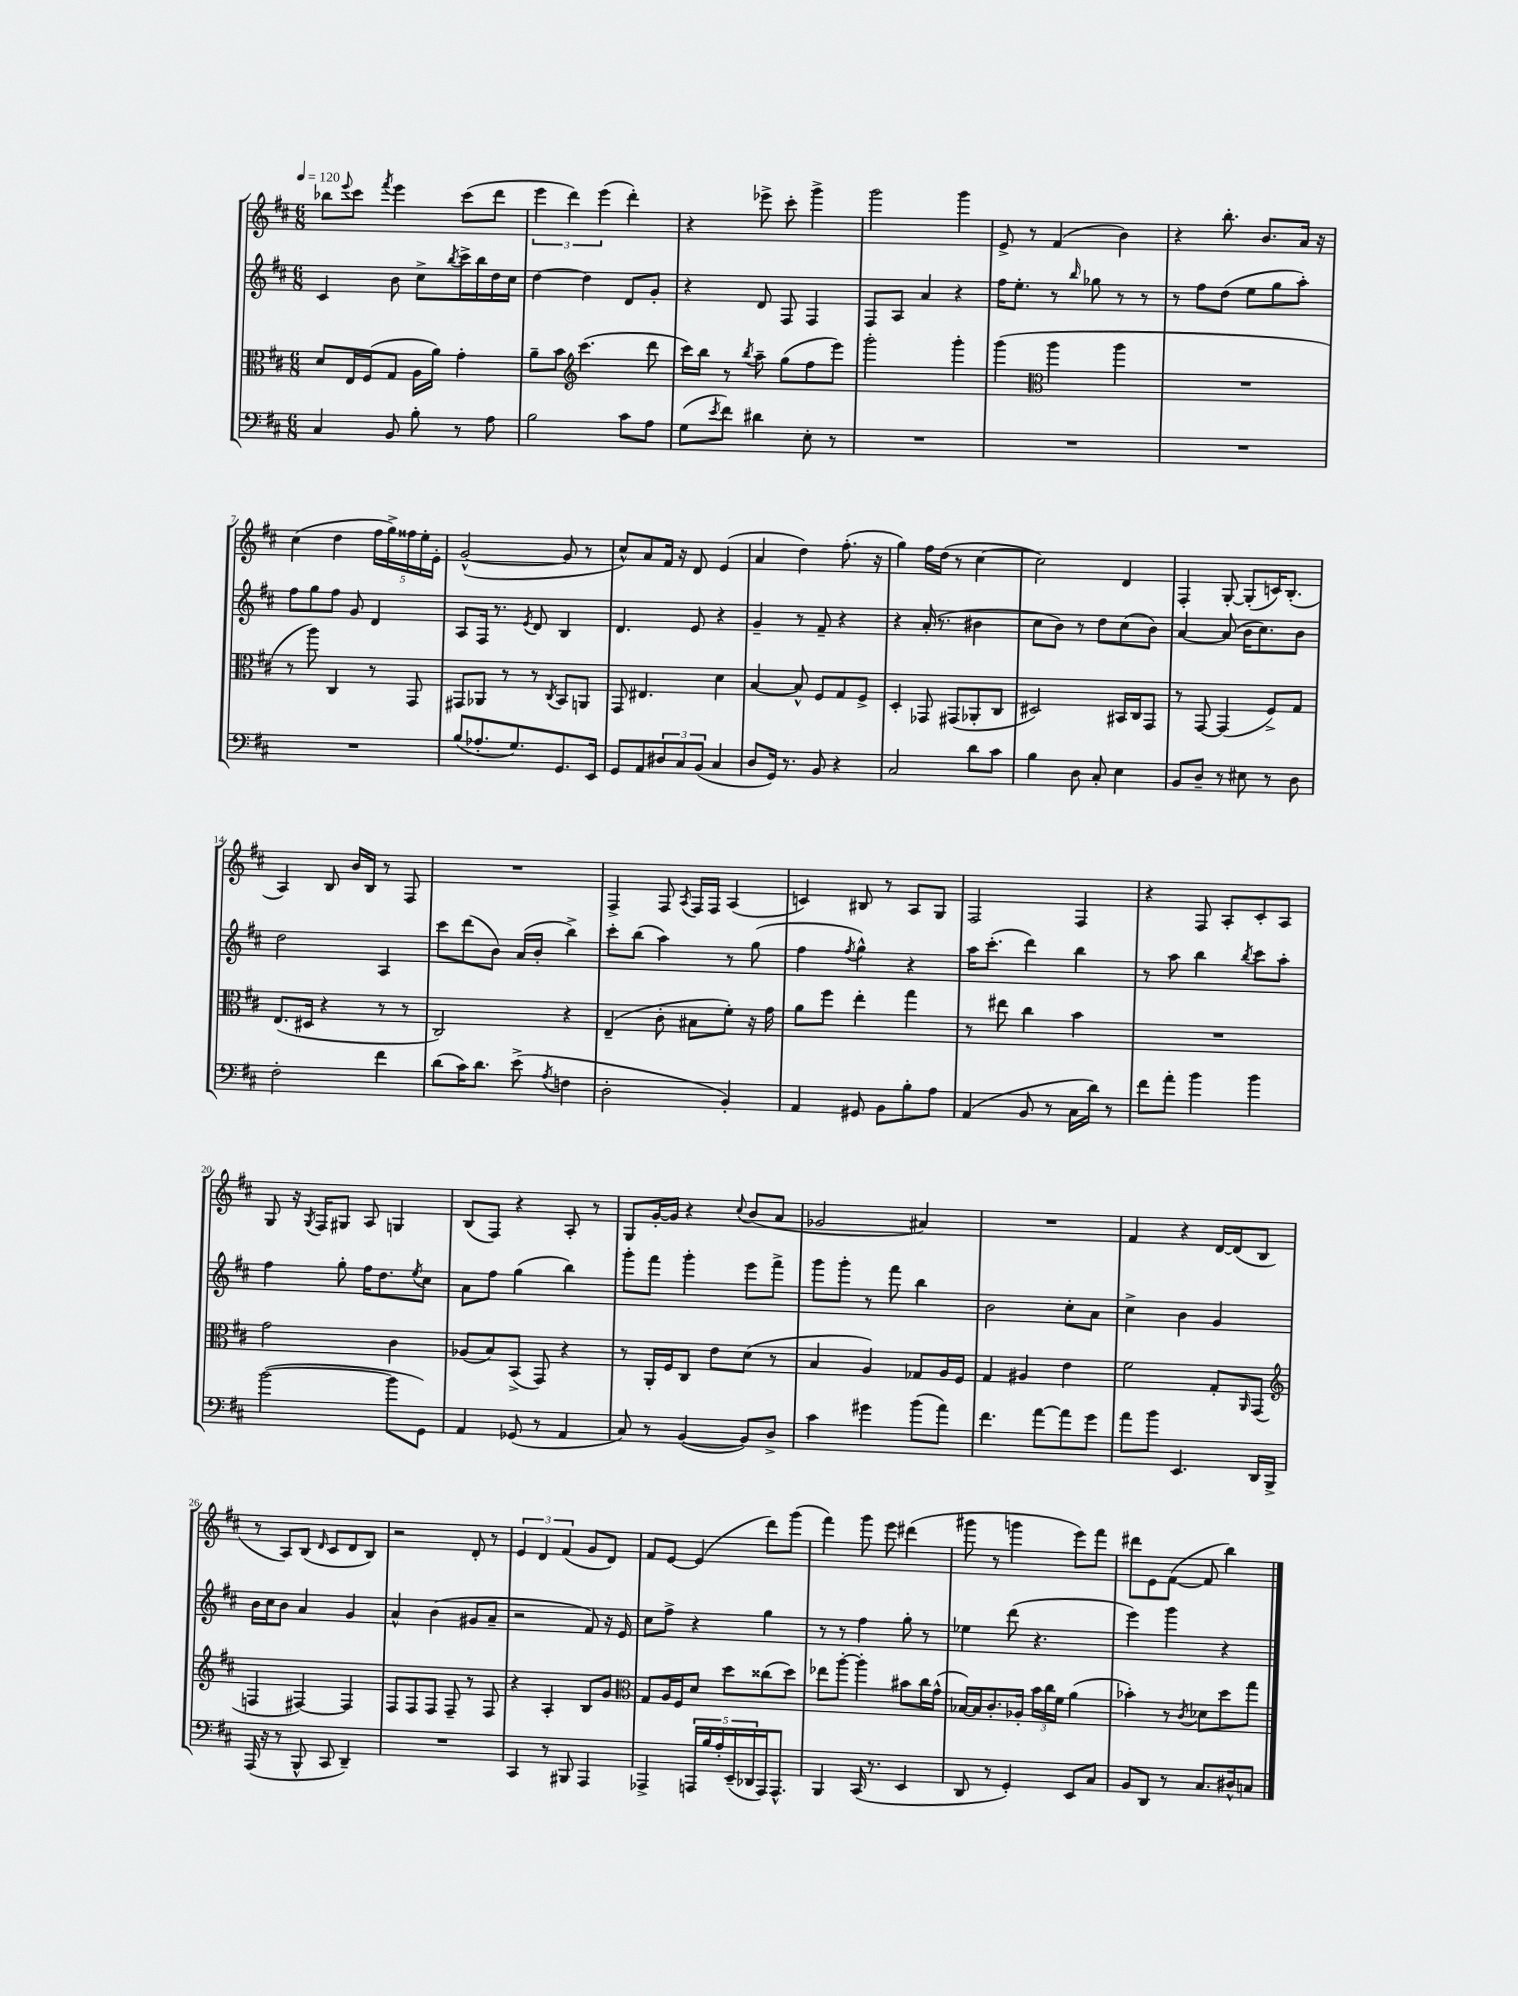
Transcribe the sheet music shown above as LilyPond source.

<<
\new StaffGroup <<
\new Staff = "s0" {
    \clef treble \key d \major \numericTimeSignature \time 6/8 \tempo 4 = 120
    bes''8 \appoggiatura { e'''8 } cis'''8 \acciaccatura { fis'''8 } e'''4 cis'''8( d'''8 |
    \tuplet 3/2 { e'''4 d'''4) e'''4( } d'''4-.) |
    r4 ees'''8-> cis'''8-. g'''4-> |
    g'''2 g'''4 |
    e'8-> r8 fis'4( b'4) |
    r4 b''8.-. b'8. a'16 r16 |
    cis''4( d''4 \tuplet 5/4 { fis''16 g''16->) fisis''16 e''16-. e'16-. } |
    g'2~-^( g'8 r8 |
    cis''8-^) a'8 fis'16 r16 d'8 e'4( |
    a'4 d''4) fis''8.-.( r16 |
    g''4) fis''16 d''16( r8 cis''4~ |
    cis''2) d'4 |
    fis4-. g8~-. g8-.( c'16) b8.-.( |
    a4) b8 b'16 b16 r8 fis8 |
    R2. |
    fis4-> fis8 \acciaccatura { a8 } fis16 fis16 a4( |
    c'4) bis8 r8 a8 g8 |
    fis2 fis4 |
    r4 fis8 a8-. cis'8-. a8 |
    g8 r16 \acciaccatura { g8 } fis16 gis8 a8 g4 |
    b8( fis8) r4 a8-. r8 |
    g8 g'16~-. g'16 r4 \appoggiatura { cis''8 } b'8( a'8 |
    ges'2 ais'4) |
    R2. |
    fis'4 r4 d'16~ d'16( b8 |
    r8 a8) b8( \grace { d'16 } cis'8 d'8 b8) |
    r2 d'8-. r8 |
    \tuplet 3/2 { e'4 d'4 fis'4( } g'8 d'8) |
    fis'8 e'8~ e'4( d'''8) g'''8( |
    fis'''4) g'''8 e'''8 dis'''4( |
    gis'''8 r8 g'''4 e'''8) fis'''8 |
    dis'''8 e'8 fis'8~( fis'8 b''4) \bar "|." |
}
\new Staff = "s1" {
    \clef treble \key d \major \numericTimeSignature \time 6/8
    cis'4 b'8 cis''8-> \acciaccatura { b''8 } cis'''16-> b''16 d''16 cis''16 |
    d''4~ d''4 d'8 g'8-. |
    r4 d'8 fis8 fis4 |
    fis8 a8 a'4 r4 |
    fis''16 e''8.-. r8 \grace { b''16 } ges''8 r8 r8 |
    r8 fis''8 d''8( e''8 g''8 a''8-.) |
    fis''8 g''8 fis''8 g'8 d'4 |
    a8 fis16 r8. \acciaccatura { e'8 } d'8 b4 |
    d'4. e'8 r4 |
    g'4-- r8 fis'8-- r4 |
    r4 a'16-.( r8. bis'4 |
    cis''8 b'8) r8 d''8 cis''8( b'8) |
    a'4~ a'8( b'16 cis''8.) b'8 |
    d''2 a4 |
    cis'''8 d'''8( b'8) a'16( b'16-. b''4->) |
    cis'''8-. b''8( a''4) r8 g''8( |
    fis''4 \acciaccatura { fis''8 } g''4-^) r4 |
    a''16 cis'''8.-.( d'''4) b''4 |
    r8 a''8 b''4 \acciaccatura { b''8 } cis'''8 a''8-. |
    fis''4 g''8-. fis''16 d''8. \acciaccatura { e''8 } cis''8 |
    a'8 fis''8 g''4( b''4) |
    g'''8-. fis'''8 g'''4-. e'''8 fis'''8-> |
    g'''8 g'''8-. r8 fis'''8 b''4 |
    b'2 cis''8-. a'8 |
    cis''4-> b'4 g'4 |
    b'16 cis''16 b'8 a'4 g'4 |
    a'4-^ b'4( gis'8 a'8-- |
    r2 fis'8) r16 e'16 |
    cis''8 fis''8-> r4 g''4 |
    r8 r8 fis''4 g''8-. r8 |
    ees''4 d'''8( r4. |
    e'''4) g'''4 r4 \bar "|." |
}
\new Staff = "s2" {
    \clef alto \key d \major \numericTimeSignature \time 6/8
    d'8 e16 fis16( g8 a16 a'16) g'4-. |
    a'8-- b'8 \clef treble cis'''4.( d'''8 |
    cis'''16) b''16 r8 \acciaccatura { b''8 } a''8-- g''8( fis''8 e'''8) |
    g'''2-. g'''4-. |
    g'''4( \clef alto a''4 a''4 |
    R2. |
    r8 a''8) cis4 r8 g,8 |
    gis,8 aes,8 r8 r8 \acciaccatura { cis8 } b,8 a,8 |
    g,8 eis4. d'4 |
    b4~ b8-^ fis8 g8 fis8-> |
    d4-. ges,8 gis,8( aes,8-. cis8 |
    dis2) bis,16 cis16 g,8 |
    r8 g,8~ g,4( fis8->) g8 |
    e8.( dis16 r4 r8 r8 |
    cis2) r4 |
    e4--( cis'8-. bis8 fis'8-.) r16 g'16 |
    a'8 fis''8 e''4-. g''4 |
    r8 eis''8 cis''4 b'4 |
    R2. |
    g'2 cis'4 |
    aes8( b8) b,8->( g,8) r4 |
    r8 a,16-. fis16 cis8 e'8 d'8( r8 |
    b4 a4) ges8 a16 fis16 |
    g4 ais4 e'4 |
    fis'2 g8-. \grace { a,16 } g,8( |
    \clef treble f4 fis4~) fis4 |
    fis8 fis8 fis8 fis8-- r8 fis8 |
    r4 a4-. b8 g'8 |
    \clef alto g8 a16 fis16 d'8 d''8 cisis''8( d''8) |
    ees''8 a''8~-. a''4-. bis'8 cis''16 g'16-^( |
    bes16~) bes16 cis'8.-. aes16-. \tuplet 3/2 { b'16 cis''16 fis'16 } a'4( |
    bes'4-.) r8 \acciaccatura { cis'8 } des'8 d''8 g''8 \bar "|." |
}
\new Staff = "s3" {
    \clef bass \key d \major \numericTimeSignature \time 6/8
    cis4 b,8 b8-. r8 a8 |
    b2 cis'8 a8 |
    g8( \acciaccatura { e'8 } fis'8) dis'4 e8-. r8 |
    R2. |
    R2. |
    R2. |
    R2. |
    b8( aes8.-. g8.) g,8. e,16 |
    g,8 a,8 \tuplet 3/2 { dis8 cis8 b,8( } cis4 |
    d8 g,16) r8. b,8 r4 |
    cis2 d'8 cis'8 |
    b4 d8 cis8-. e4 |
    b,8 d8-- r8 eis8 r8 d8 |
    fis2-. fis'4 |
    d'8( cis'16) d'8. e'8->( \acciaccatura { a8 } f4 |
    d2-. b,4-.) |
    a,4 gis,8 b,8 b8-. a8 |
    a,4( b,8 r8 cis16 d'16) r8 |
    fis'8 a'8-. b'4 b'4 |
    b'2~( b'8 g,8) |
    a,4 ges,8( r8 a,4 |
    cis8) r8 b,4~( b,8) d8-> |
    cis'4 gis'4 b'8( a'8) |
    fis'4. a'8~ a'8 g'8 |
    a'8 b'8 e,4. d,16 b,,16-> |
    a,,16( r16 r8 b,,8-^ cis,8 d,4--) |
    R2. |
    cis,4 r8 bis,,8 a,,4 |
    aes,,4-> \tuplet 5/4 { a,,16 b16 a16-. e,16--( des,16 } a,,16) a,,8.-^ |
    b,,4 cis,16( r8. e,4 |
    d,8 r8 g,4-.) e,8 cis8 |
    b,8 d,8 r8 cis8. dis16-^ c8 \bar "|." |
}
>>
>>
